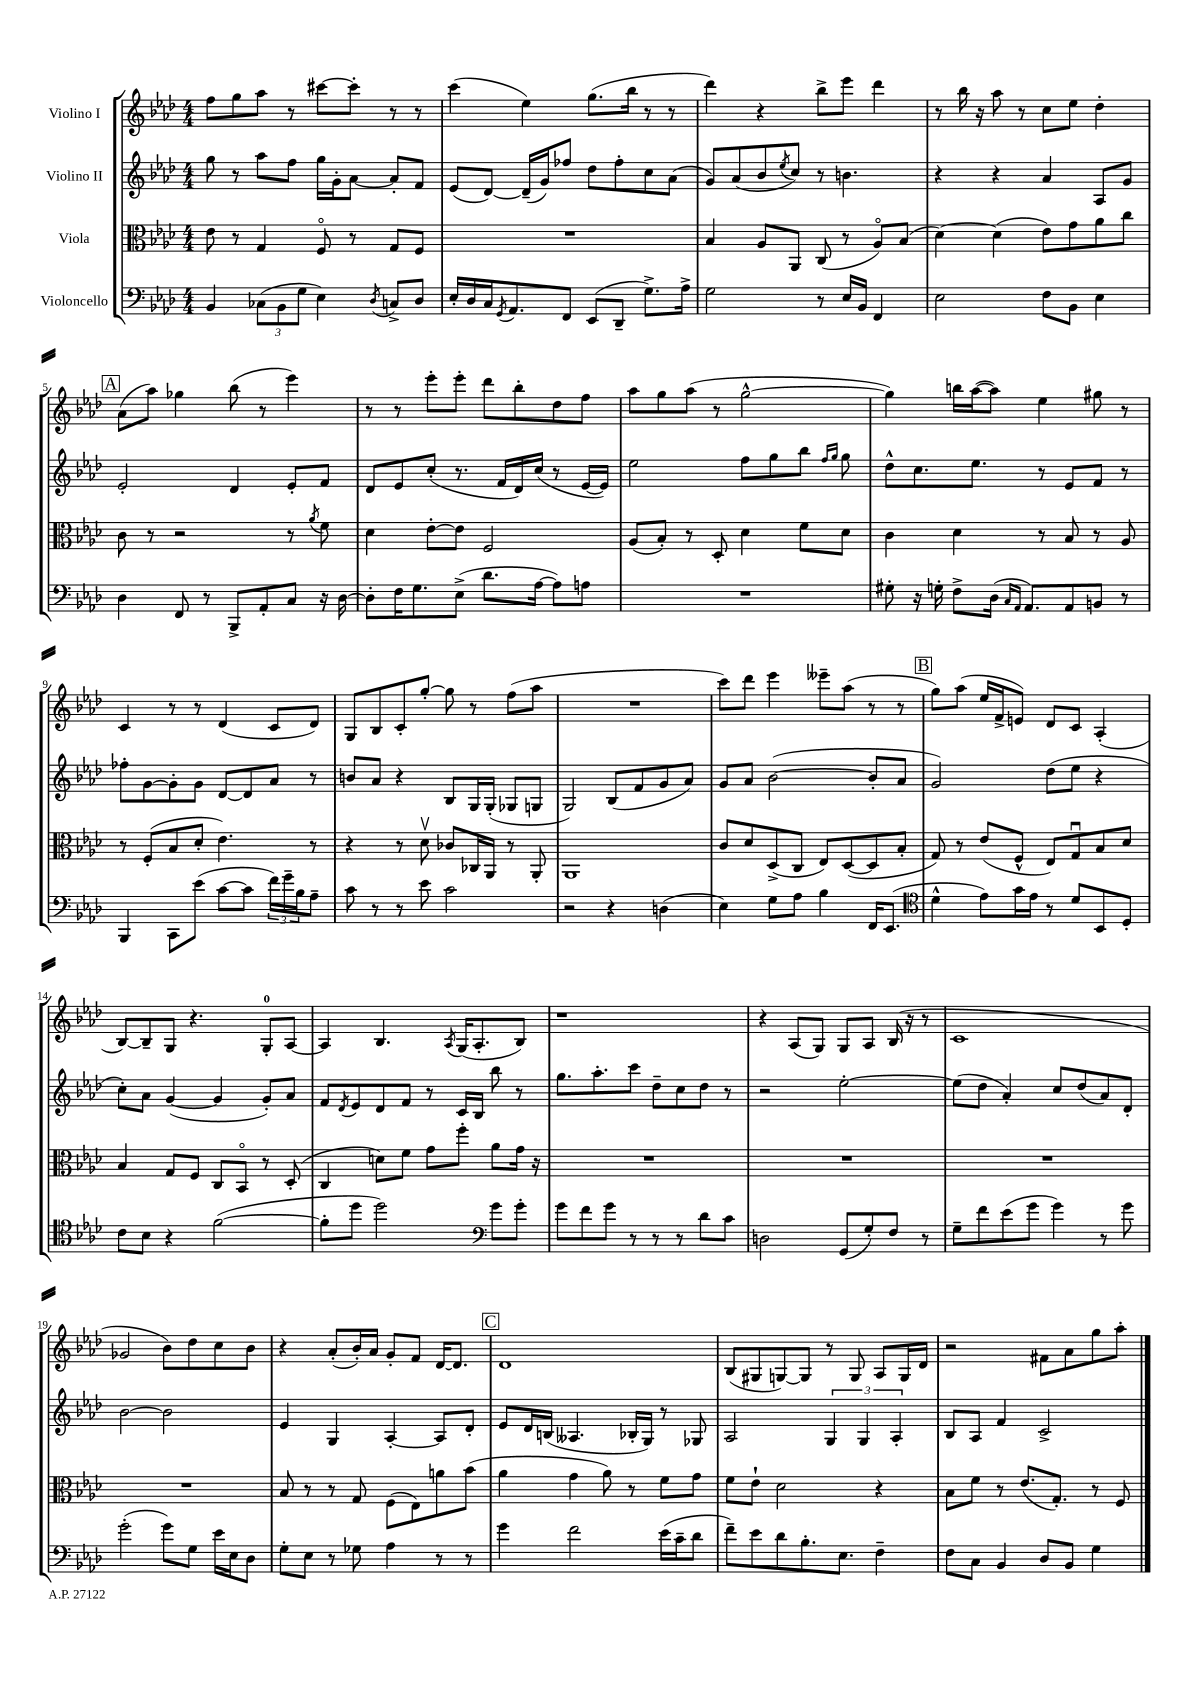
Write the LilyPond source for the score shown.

<<
\new StaffGroup <<
\new Staff = "s0" \with { instrumentName = "Violino I" } {
    \clef treble \key aes \major \numericTimeSignature \time 4/4
    f''8 g''8 aes''8 r8 cis'''8~ cis'''8-. r8 r8 |
    c'''4( ees''4) g''8.( bes''16 r8 r8 |
    des'''4) r4 bes''8-> ees'''8 des'''4 |
    r8 bes''16 r16 aes''8 r8 c''8 ees''8 des''4-. |
    \mark \markup { \box "A" } aes'8( aes''8) ges''4 bes''8( r8 ees'''4) |
    r8 r8 ees'''8-. ees'''8-. des'''8 bes''8-. des''8 f''8 |
    aes''8 g''8 aes''8( r8 g''2~-^ |
    g''4) b''16 aes''16~( aes''8) ees''4 gis''8 r8 |
    c'4 r8 r8 des'4( c'8 des'8) |
    g8 bes8 c'8-. g''8~-. g''8 r8 f''8( aes''8 |
    R1 |
    c'''8) des'''8 ees'''4 eeses'''8-- aes''8( r8 r8 |
    \mark \markup { \box "B" } g''8) aes''8( ees''16 f'16-> e'8) des'8 c'8 aes4-.( |
    bes8~) bes8-- g8 r4. g8-0-. aes8~ |
    aes4 bes4. \acciaccatura { aes8 } g16( aes8.-. bes8) |
    r1 |
    r4 aes8( g8) g8 aes8 bes16( r16 r8 |
    c'1 |
    ges'2 bes'8) des''8 c''8 bes'8 |
    r4 aes'8-.( bes'16-.) aes'16 g'8-. f'8 des'16~ des'8. |
    \mark \markup { \box "C" } des'1 |
    bes8( gis8 g8~) g8 r8 g8 aes8 g16 des'16 |
    r2 fis'8 aes'8 g''8 aes''8-. \bar "|." |
}
\new Staff = "s1" \with { instrumentName = "Violino II" } {
    \clef treble \key aes \major \numericTimeSignature \time 4/4
    g''8 r8 aes''8 f''8 g''16 g'16-. aes'8~ aes'8-. f'8 |
    ees'8( des'8~) des'16--( g'16) fes''8 des''8 fes''8-. c''8 aes'8( |
    g'8) aes'8( bes'8 \acciaccatura { ees''8 } c''8) r8 b'4. |
    r4 r4 aes'4 aes8 g'8 |
    \mark \markup { \box "A" } ees'2-. des'4 ees'8-. f'8 |
    des'8 ees'8 c''8-.( r8. f'16 des'16) c''16( r8 ees'16~ ees'16) |
    ees''2 f''8 g''8 bes''8 \grace { f''16 g''16 } g''8 |
    des''8-^ c''8. ees''8. r8 ees'8 f'8 r8 |
    fes''8-. g'8~ g'8-. g'8 des'8~ des'8 aes'8 r8 |
    b'8 aes'8 r4 bes8 g16 g16-.( ges8 g8 |
    g2) bes8( f'8 g'8 aes'8) |
    g'8 aes'8 bes'2~( bes'8-. aes'8 |
    \mark \markup { \box "B" } g'2) des''8( ees''8 r4 |
    c''8-.) aes'8 g'4~( g'4 g'8-.) aes'8 |
    f'8 \acciaccatura { des'8 } ees'8 des'8 f'8 r8 c'16 bes16 bes''8 r8 |
    g''8. aes''8.-. c'''8 des''8-- c''8 des''8 r8 |
    r2 ees''2~-. |
    ees''8( des''8 aes'4-.) c''8 des''8( aes'8) des'8-. |
    bes'2~ bes'2 |
    ees'4 g4 aes4~-. aes8 des'8-. |
    \mark \markup { \box "C" } ees'8 des'16 b16( aeses4. bes16-. g16) r8 ges8 |
    aes2 \tuplet 3/2 { g4 g4 aes4-. } |
    bes8 aes8 f'4 c'2-> \bar "|." |
}
\new Staff = "s2" \with { instrumentName = "Viola" } {
    \clef alto \key aes \major \numericTimeSignature \time 4/4
    ees'8 r8 g4 f8\flageolet r8 g8 f8 |
    R1 |
    bes4 aes8 aes,8 c8( r8 aes8\flageolet) bes8( |
    des'4~) des'4( ees'8) g'8 aes'8 c''8 |
    \mark \markup { \box "A" } c'8 r8 r2 r8 \acciaccatura { aes'8 } f'8 |
    des'4 ees'8~-. ees'8 f2 |
    aes8( bes8-.) r8 des8-. des'4 f'8 des'8 |
    c'4 des'4 r8 bes8 r8 aes8 |
    r8 f8-.( bes8 des'8-. ees'4.) r8 |
    r4 r8 des'8\upbow ces'8 ces16 aes,16 r8 aes,8-. |
    aes,1 |
    c'8 des'8 des8->( c8 ees8) des8~( des8 bes8-. |
    \mark \markup { \box "B" } g8) r8 ees'8( f8-^ ees8) g8\downbow bes8 des'8 |
    bes4 g8 f8 c8 bes,8\flageolet r8 des8-.( |
    c4 d'8) f'8 g'8 f''8-. aes'8 g'16 r16 |
    R1 |
    R1 |
    R1 |
    R1 |
    bes8 r8 r8 g8 f8( ees8) a'8 bes'8( |
    \mark \markup { \box "C" } aes'4 g'4 aes'8) r8 f'8 g'8 |
    f'8 ees'8-! des'2 r4 |
    bes8 f'8 r8 ees'8.( g8.-.) r8 f8 \bar "|." |
}
\new Staff = "s3" \with { instrumentName = "Violoncello" } {
    \clef bass \key aes \major \numericTimeSignature \time 4/4
    bes,4 \tuplet 3/2 { ces8( bes,8 g8 } ees4) \acciaccatura { des8 } c8-> des8 |
    ees16-. des16 c16 \acciaccatura { g,8 } aes,8. f,8 ees,8( des,8-- g8.->) aes16-> |
    g2 r8 ees16 bes,16 f,4 |
    ees2 f8 bes,8 ees4 |
    \mark \markup { \box "A" } des4 f,8 r8 bes,,8-> aes,8-. c8 r16 des16~ |
    des8-. f16 g8. ees8->( des'8. aes16~ aes8) a8 |
    R1 |
    gis8-. r16 g16-. f8-> des16( \grace { c16 aes,16 } aes,8.) aes,8 b,8 r8 |
    bes,,4 c,8 ees'8( c'8~ c'8 \tuplet 3/2 { f'16) g'16-- bes16 } aes8-- |
    c'8 r8 r8 ees'8 c'2 |
    r2 r4 d4( |
    ees4) g8 aes8 bes4 f,16 ees,8.( |
    \mark \markup { \box "B" } \clef tenor des'4-^ ees'8) g'16 ees'16 r8 des'8 bes,8 des8-. |
    c'8 bes8 r4 f'2~( |
    f'8-. des''8 des''2) \clef bass g'8 g'8-. |
    g'8 f'8 g'8 r8 r8 r8 des'8 c'8 |
    d2 g,8( g8-.) f8 r8 |
    g8-- f'8 ees'8( g'8 g'4) r8 g'8 |
    g'2-.( g'8) g8 ees'16 ees16 des8 |
    g8-. ees8 r8 ges8 aes4 r8 r8 |
    \mark \markup { \box "C" } g'4 f'2 ees'16( c'16-- des'8 |
    f'8--) ees'8 des'8 bes8.-. ees8. f4-- |
    f8 c8 bes,4 des8 bes,8 g4 \bar "|." |
}
>>
>>
